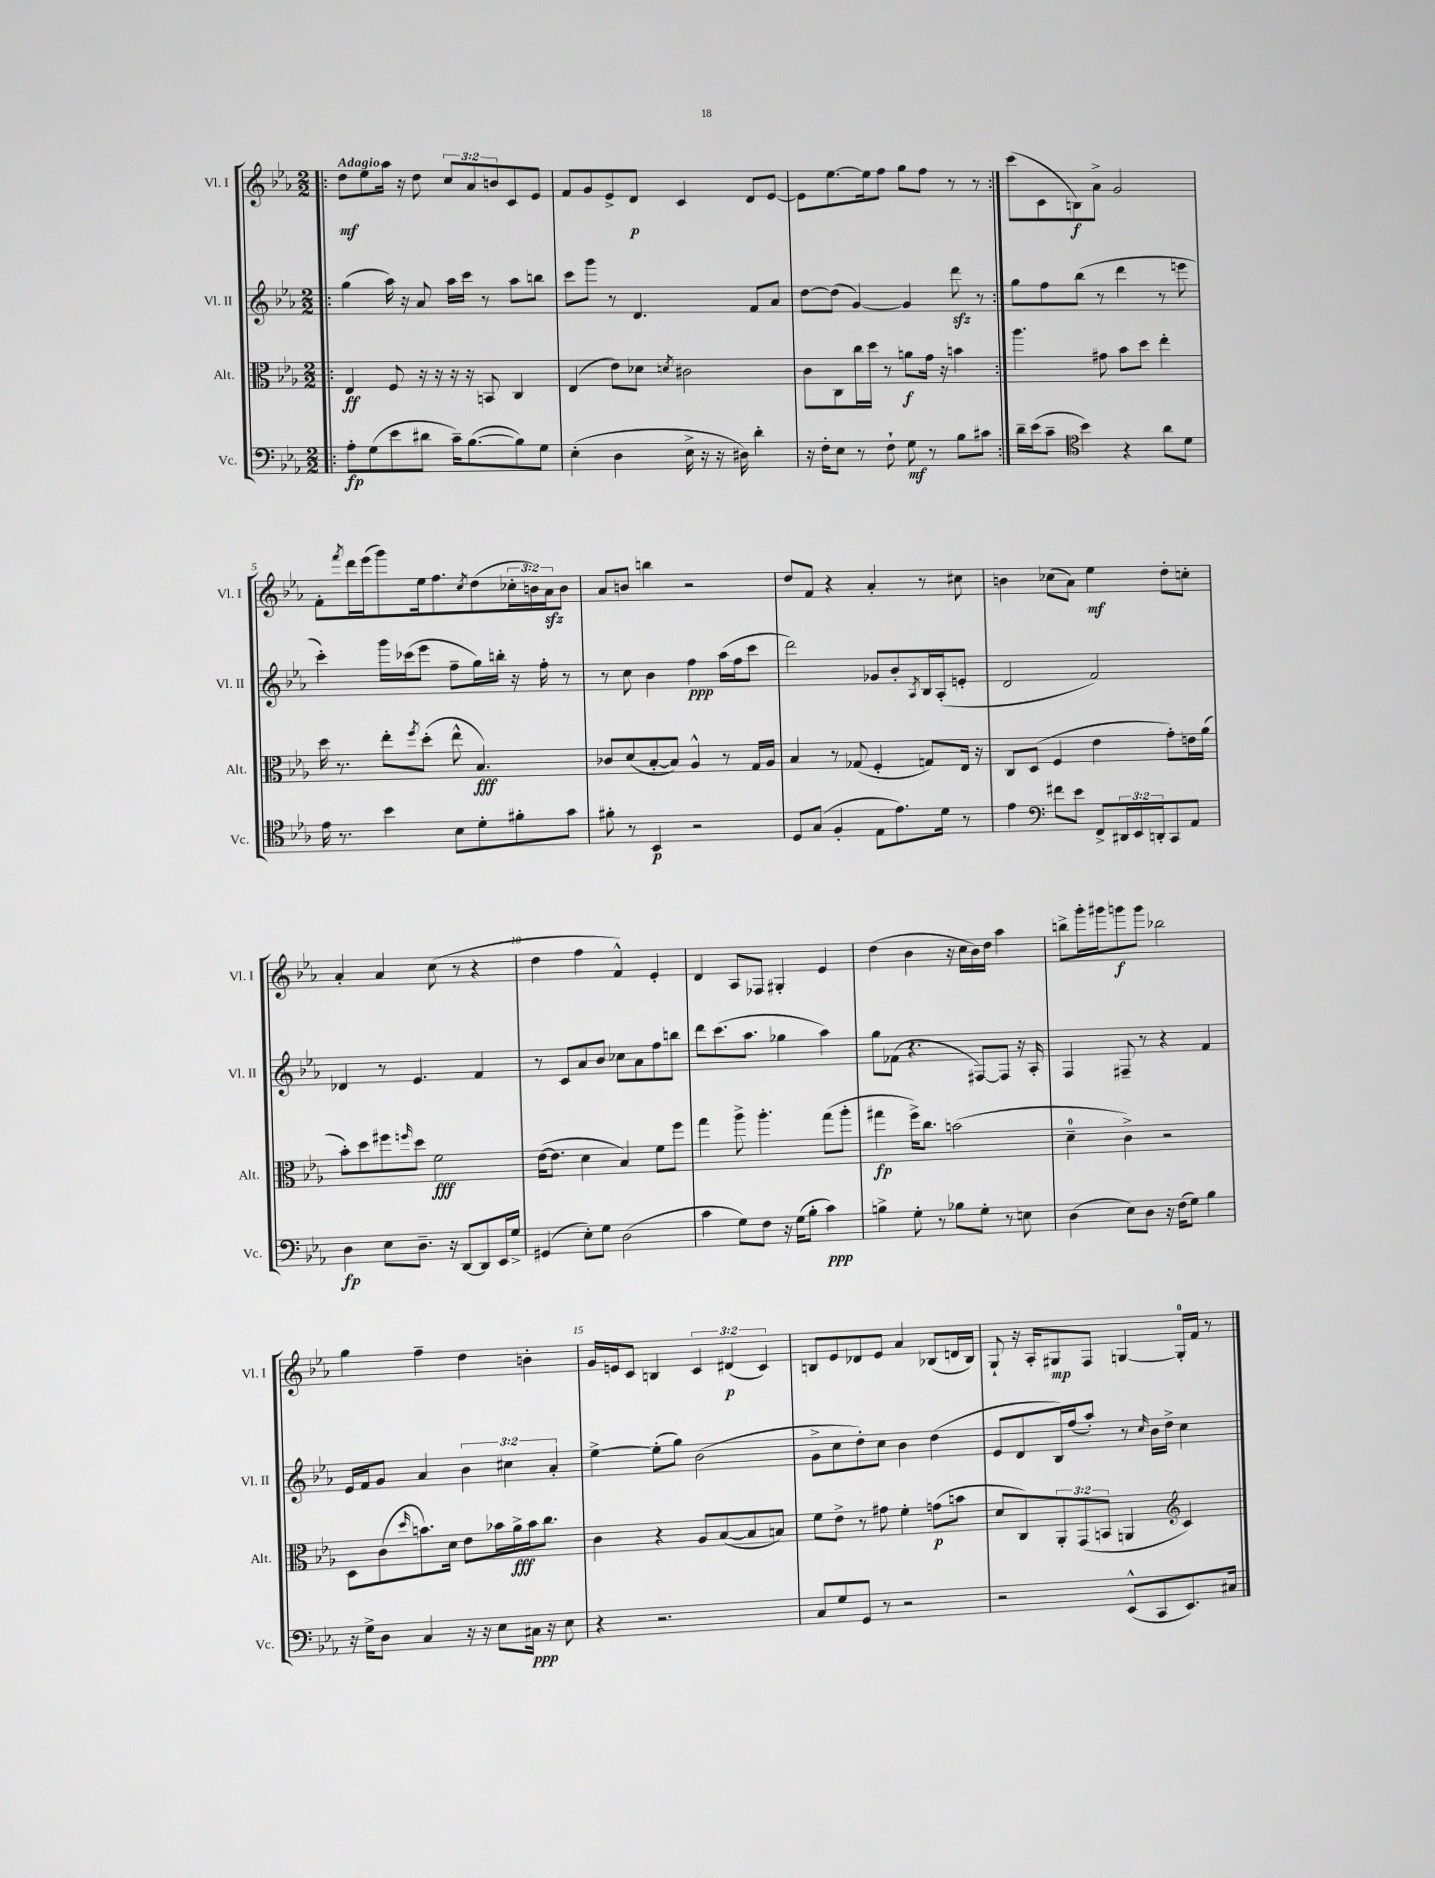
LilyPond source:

<<
\new StaffGroup <<
\new Staff = "s0" \with { instrumentName = "Vl. I" shortInstrumentName = "Vl. I" } {
    \clef treble \key ees \major \numericTimeSignature \time 2/2 \override Staff.TupletNumber.text = #tuplet-number::calc-fraction-text \tempo "Adagio"
    \repeat volta 2 { \bar ".|:" d''8\mf ees''8 aes''16 r16 d''8 \tuplet 3/2 { c''8 aes'8 b'8 } c'8 ees'8 |
    f'8 g'8 ees'8-> d'8\p c'4 d'8 ees'8~ |
    ees'8 ees''8.~ ees''16 f''8 g''8 f''8 r8 r8 | }
    c'''8( c'8 b8\f) aes'8-> g'2 |
    f'8-. \acciaccatura { f'''8 } d'''16 ees'''16( g'''8) ees''16 f''8. \acciaccatura { c''8 } d''8( \tuplet 3/2 { ces''16-. b'16) aes'16\sfz } b'8 |
    aes'8 b'8 b''4 r2 |
    d''8 f'8 r4 aes'4-. r8 cis''8 |
    b'4 ces''8( aes'8) ees''4\mf d''8-. c''8-. |
    aes'4-. aes'4 c''8( r8 r4 |
    d''4 f''4 f'4-^) ees'4-. |
    d'4 aes8 fes8 gis4-. ees'4 |
    d''4( bes'4 r16 c''16 bes'16) d''16 aes''4 |
    b''8-> g'''16-. gis'''16 g'''8\f g'''8 bes''2 |
    g''4 f''4-- d''4 b'4-. |
    g'16 e'16 c'8 b4 \tuplet 3/2 { c'4 dis'4\p( c'4) } |
    b8 ees'8 des'8 ees'8 aes'4 bes8( d'16 bes16) |
    g8-! r16 aes16-. gis8\mp f8 g4~ g16-0-. f'16 r8 \bar "|." |
}
\new Staff = "s1" \with { instrumentName = "Vl. II" shortInstrumentName = "Vl. II" } {
    \clef treble \key ees \major \numericTimeSignature \time 2/2 \override Staff.TupletNumber.text = #tuplet-number::calc-fraction-text
    \repeat volta 2 { \bar ".|:" g''4( aes''16) r16 aes'8 aes''16 c'''16 r8 aes''8 b''8 |
    c'''8 g'''8 r8 d'4. f'8 aes'8 |
    d''8~ d''8( g'4~) g'4 d'''8\sfz r8 | }
    g''8 f''8 bes''8( r8 d'''4 r8 e'''8 |
    c'''4-.) g'''16 ces'''16( ees'''8 f''8-- g''16) b''16-. r16 f''16-. r8 |
    r8 c''8 bes'4 f''4\ppp aes''16( f''16 c'''8 |
    d'''2) ges'8 bes'8-. \acciaccatura { aes8 } bes16 aes16-.( e'8-. |
    d'2 f'2) |
    des'4 r8 ees'4. f'4 |
    r8 c'8 aes'8 bes'8 ces''8 aes'8 f''8 b''8 |
    d'''8 c'''8.( aes''8. ges''4 aes''4) |
    g''8 fes'8( r4. fis8~) fis8 r16 aes16-. |
    f4 fis8-- r8 r4 f'4 |
    ees'16 f'16 g'8 aes'4 \tuplet 3/2 { bes'4 cis''4 aes'4-. } |
    ees''4~-> ees''8-.( g''8) bes'2( |
    g'8-> c''8 d''8-.) c''8 bes'4 d''4( |
    ees'8 d'8 bes16) f''16( aes''8-.) r8 \grace { c''16 } bes'16 d''16-> c''4 \bar "|." |
}
\new Staff = "s2" \with { instrumentName = "Alt." shortInstrumentName = "Alt." } {
    \clef alto \key ees \major \numericTimeSignature \time 2/2 \override Staff.TupletNumber.text = #tuplet-number::calc-fraction-text
    \repeat volta 2 { \bar ".|:" ees4\ff f8 r16 r16 r16 r16 b,8 c4 |
    ees4( ees'8) des'8 \acciaccatura { d'8 } cis'2 |
    c'8 c8 c''16 d''16 r8 a'8\f g'16 r16 b'4 | }
    aes''4. gis'8 bes'8 d''8 ees''4-. |
    d''16 r8. ees''8-. \acciaccatura { f''8 } d''8-.( ees''8-^ bes4.\fff) |
    ces'8 d'8( bes8~-. bes8) aes4-^ r8 g16 aes16 |
    bes4 r8 ges8( f4-. g8) ees16 r16 |
    c8 d8( f4 ees'4 g'8-.) e'16 aes'16( |
    bes'8-.) d''8 fis''8 \grace { f''16 } d''8 f'2\fff |
    ees'16~( ees'8. d'4 bes4) f'8 f''8 |
    g''4 aes''8-> aes''4.-. g''8( aes''8-. |
    gis''4\fp f''16->) c''8. b'2( |
    d'4-0-- c'4->) r2 |
    d8 c'8( \grace { d''16 } b'8.) d'16 ees'8 bes'16 aes'16->\fff bes'16 c''8. |
    c'4 r4 aes8 bes8~( bes8 b8) |
    f'8 ees'8-> r8 gis'8 f'4-. g'8\p( b'8 |
    d'8 c8) \tuplet 3/2 { aes,8-. g,8( b,8 } a,4 \clef treble c'4) \bar "|." |
}
\new Staff = "s3" \with { instrumentName = "Vc." shortInstrumentName = "Vc." } {
    \clef bass \key ees \major \numericTimeSignature \time 2/2 \override Staff.TupletNumber.text = #tuplet-number::calc-fraction-text
    \repeat volta 2 { \bar ".|:" aes8-.\fp g8( ees'8 dis'8 c'16--) bes8.~( bes8) g8 |
    ees4-.( d4 ees16-> r16 r16 dis16) d'4-. |
    r16 f16-. ees8 r8 f8-! g8\mf r8 bes8 cis'8 | }
    d'16-- ees'16( c'8-- \clef tenor bes'4) r4 aes'8 d'8 |
    ees'16 r8. bes'4 bes8 d'8-. fis'8-. g'8 |
    fis'8-. r8 bes,4\p r2 |
    d8 g8( f4-. ees8 ees'8.) d'16 r8 |
    ees'4 \clef bass fis'8 ees'8 f,8-> \tuplet 3/2 { dis,16 ees,16 d,16-. } c,8 aes,8 |
    d4\fp ees8 d8.-- r16 d,8~ d,8 ees,16 g16-> |
    gis,4( ees8-.) g8 d2( |
    c'4 g8) f8 r16 g16( bes8-. c'4\ppp) |
    b4-> g8-. r8 bes8 g8-. r8 e8 |
    d4( ees8) d8 r16 f16( g8) bes4 |
    r16 g16-> d8 c4 r16 r16 ees8 cis16\ppp r16 ees8 |
    r4 r2. |
    c8 g8 g,8 r8 r2 |
    r2 ees,8-^( c,8 ees,8.) cis16 \bar "|." |
}
>>
>>
\layout { \context { \Score \override BarNumber.break-visibility = ##(#f #t #t) barNumberVisibility = #(every-nth-bar-number-visible 5) } }
